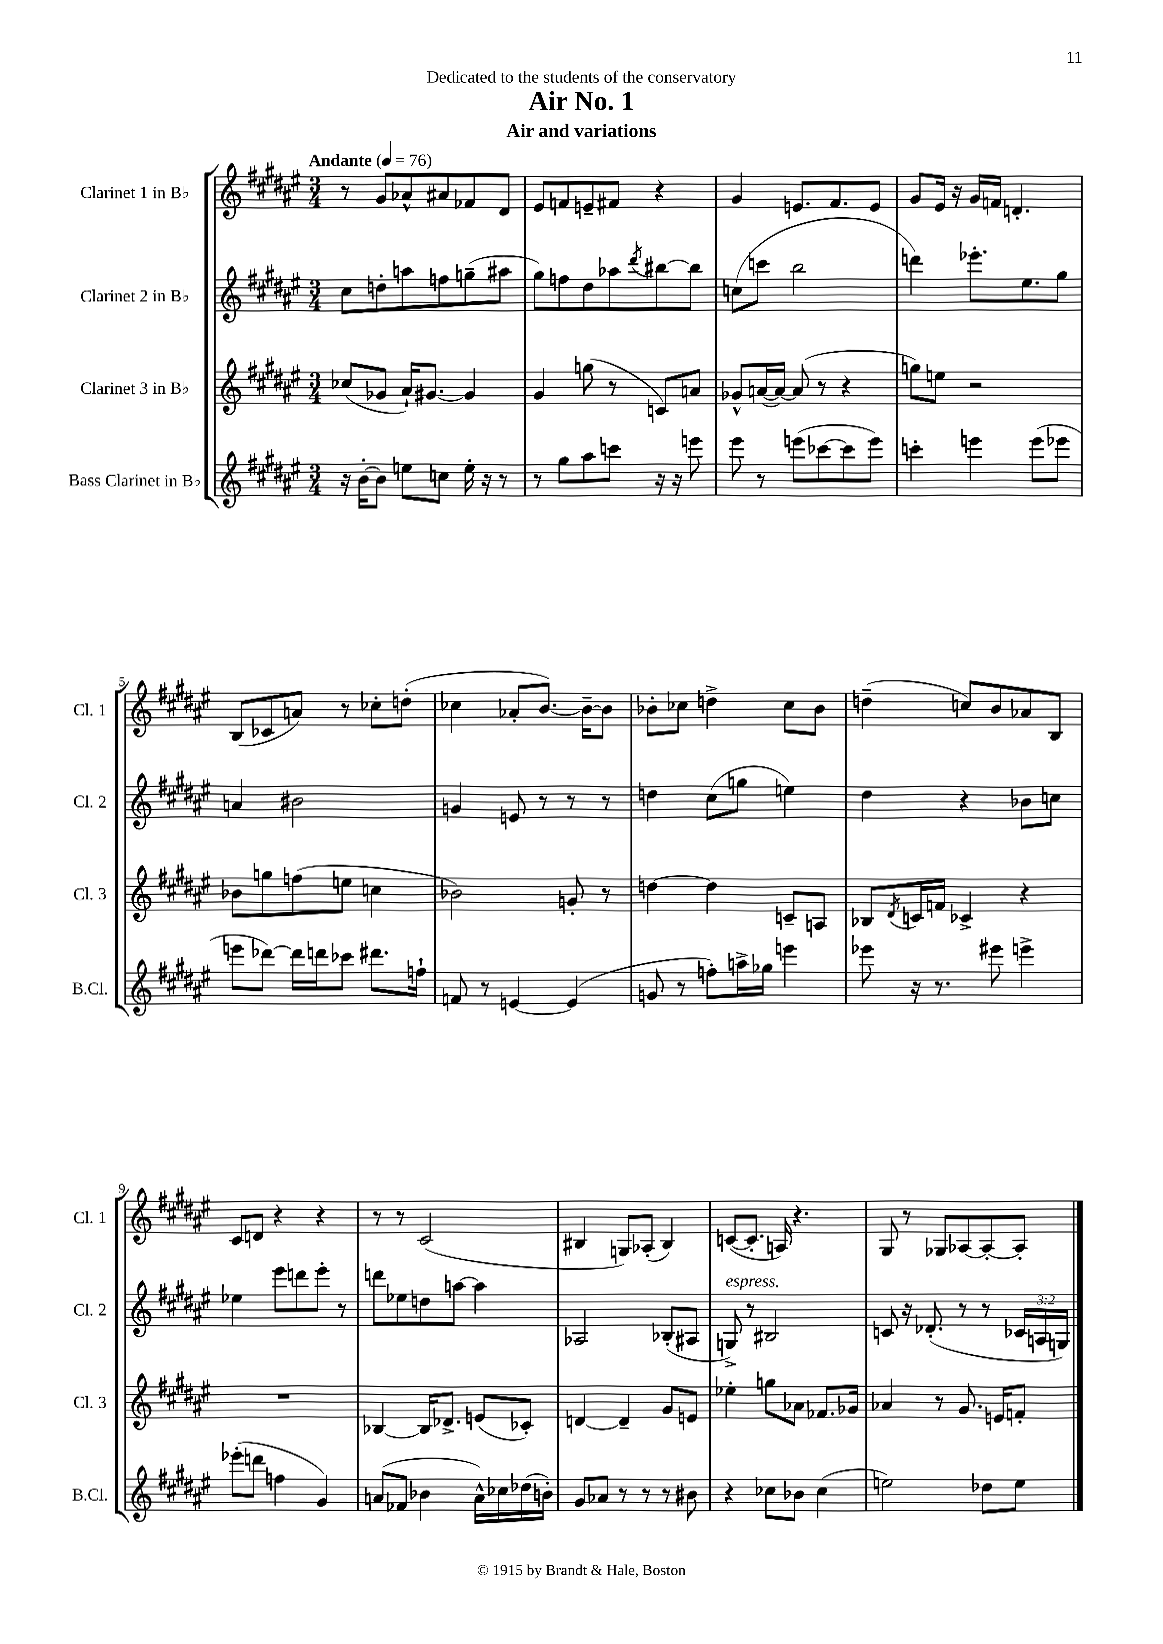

**kern	**kern	**kern	**kern
*staff4	*staff3	*staff2	*staff1
*clefG2	*clefG2	*clefG2	*clefG2
*k[f#c#g#d#a#e#]	*k[f#c#g#d#a#e#]	*k[f#c#g#d#a#e#]	*k[f#c#g#d#a#e#]
*M3/4	*M3/4	*M3/4	*M3/4
*MM76	*MM76	*MM76	*MM76
16r	(8cc-	8cc#	8r
[16b'	.	.	.
8b]	8g-	8dd'	8g#
8ee	16a#`)	8aa	8a-^^
.	[8.g#	.	.
8cc	.	8ff	8a#
16ee'	4g#]	(8gg~	8f-
16r	.	.	.
8r	.	8aa#	8d#
=	=	=	=
8r	4g#	8gg#)	8e#
8gg#	.	8ff	8f
8aa#	(8gg	8dd#	8e~
8ccc	8r	8aa-	8f#
.	.	8qddd#	.
16r	8c)	[8bb#	4r
16r	.	.	.
8eee	8a	8bb#]	.
=	=	=	=
8eee#	8g-^^	(8cc	4g#
8r	([16a	8ccc	.
.	16a_)	.	.
(8eee	(8a]	2bb	8.e
[8ccc-	8r	.	.
.	.	.	8.f#
8ccc-]	4r	.	.
8eee)	.	.	8e
=	=	=	=
4ccc'	8gg)	4ddd)	8g#
.	8ee	.	16e#
.	.	.	16r
4eee	2r	8.eee-'	16g#
.	.	.	16f
.	.	.	4.d'
.	.	8.ee#	.
(8eee	.	.	.
8eee-	.	8gg#	.
=	=	=	=
8eee	8b-	4a	(8B
[8ddd-)	8gg	.	8c-
16ddd-]	(8ff	2b#	8a)
16ddd	.	.	.
8ccc-	8ee	.	8r
8.ddd#	4cc	.	8cc-'
.	.	.	(8dd'
16ff`	.	.	.
=	=	=	=
8f	2b-)	4g	4cc-
8r	.	.	.
[4e	.	8e	8a-'
.	.	8r	[8.b)
(4e]	8g'	8r	.
.	.	.	16b~_
.	8r	8r	8b]
=	=	=	=
8g	[4dd	4dd	8b-'
8r	.	.	8cc-
8ff')	4dd]	(8cc#	4dd^
16aa^	.	8gg	.
16gg-	.	.	.
4eee	8c~	4ee)	8cc-
.	8A	.	8b-
=	=	=	=
8eee-	8B-	4dd#	(4dd~
.	8qd#	.	.
16r	16c	.	.
8.r	16f	.	.
.	4c-^	4r	8cc)
8eee#	.	.	8b
4eee^	4r	8b-	8a-
.	.	8cc	8B
=	=	=	=
(8eee-'	2.r	4ee-	8c#
8ddd	.	.	8d
4ff	.	8eee#	4r
.	.	8ddd	.
4g#)	.	8eee#'	4r
.	.	8r	.
=	=	=	=
(8a	[4B-	8ddd	8r
8f-	.	8ee-	8r
4b-	16B-]	8dd	(2c#
.	8.d-^	.	.
.	.	[8aa	.
16a^^)	(8e	4aa]	.
16cc-	.	.	.
(16dd-	8c-')	.	.
16b')	.	.	.
=	=	=	=
8g#	[4d	2A-	4B#
8a-	.	.	.
8r	4d~]	.	8G)
8r	.	.	(8A-'
8r	8g#	(8B-'	4B#)
8b#	8e	8A#	.
=	=	=	=
4r	4ee-'	8G^)	([8c
.	.	8r	8.c']
8cc-	8gg	2B#	.
.	.	.	16A)
8b-	8a-	.	4.r
(4cc-	8.f-	.	.
.	16g-	.	.
=	=	=	=
2ee)	4a-	8c	8G#
.	.	16r	8r
.	.	(8.d-'	.
.	8r	.	8G-
.	8.g#	8r	[8A-
8dd-	.	8r	8A-'_
.	16e	.	.
8ee	8f'	24c-	8A-']
.	.	24A	.
.	.	24G)	.
==	==	==	==
*-	*-	*-	*-
